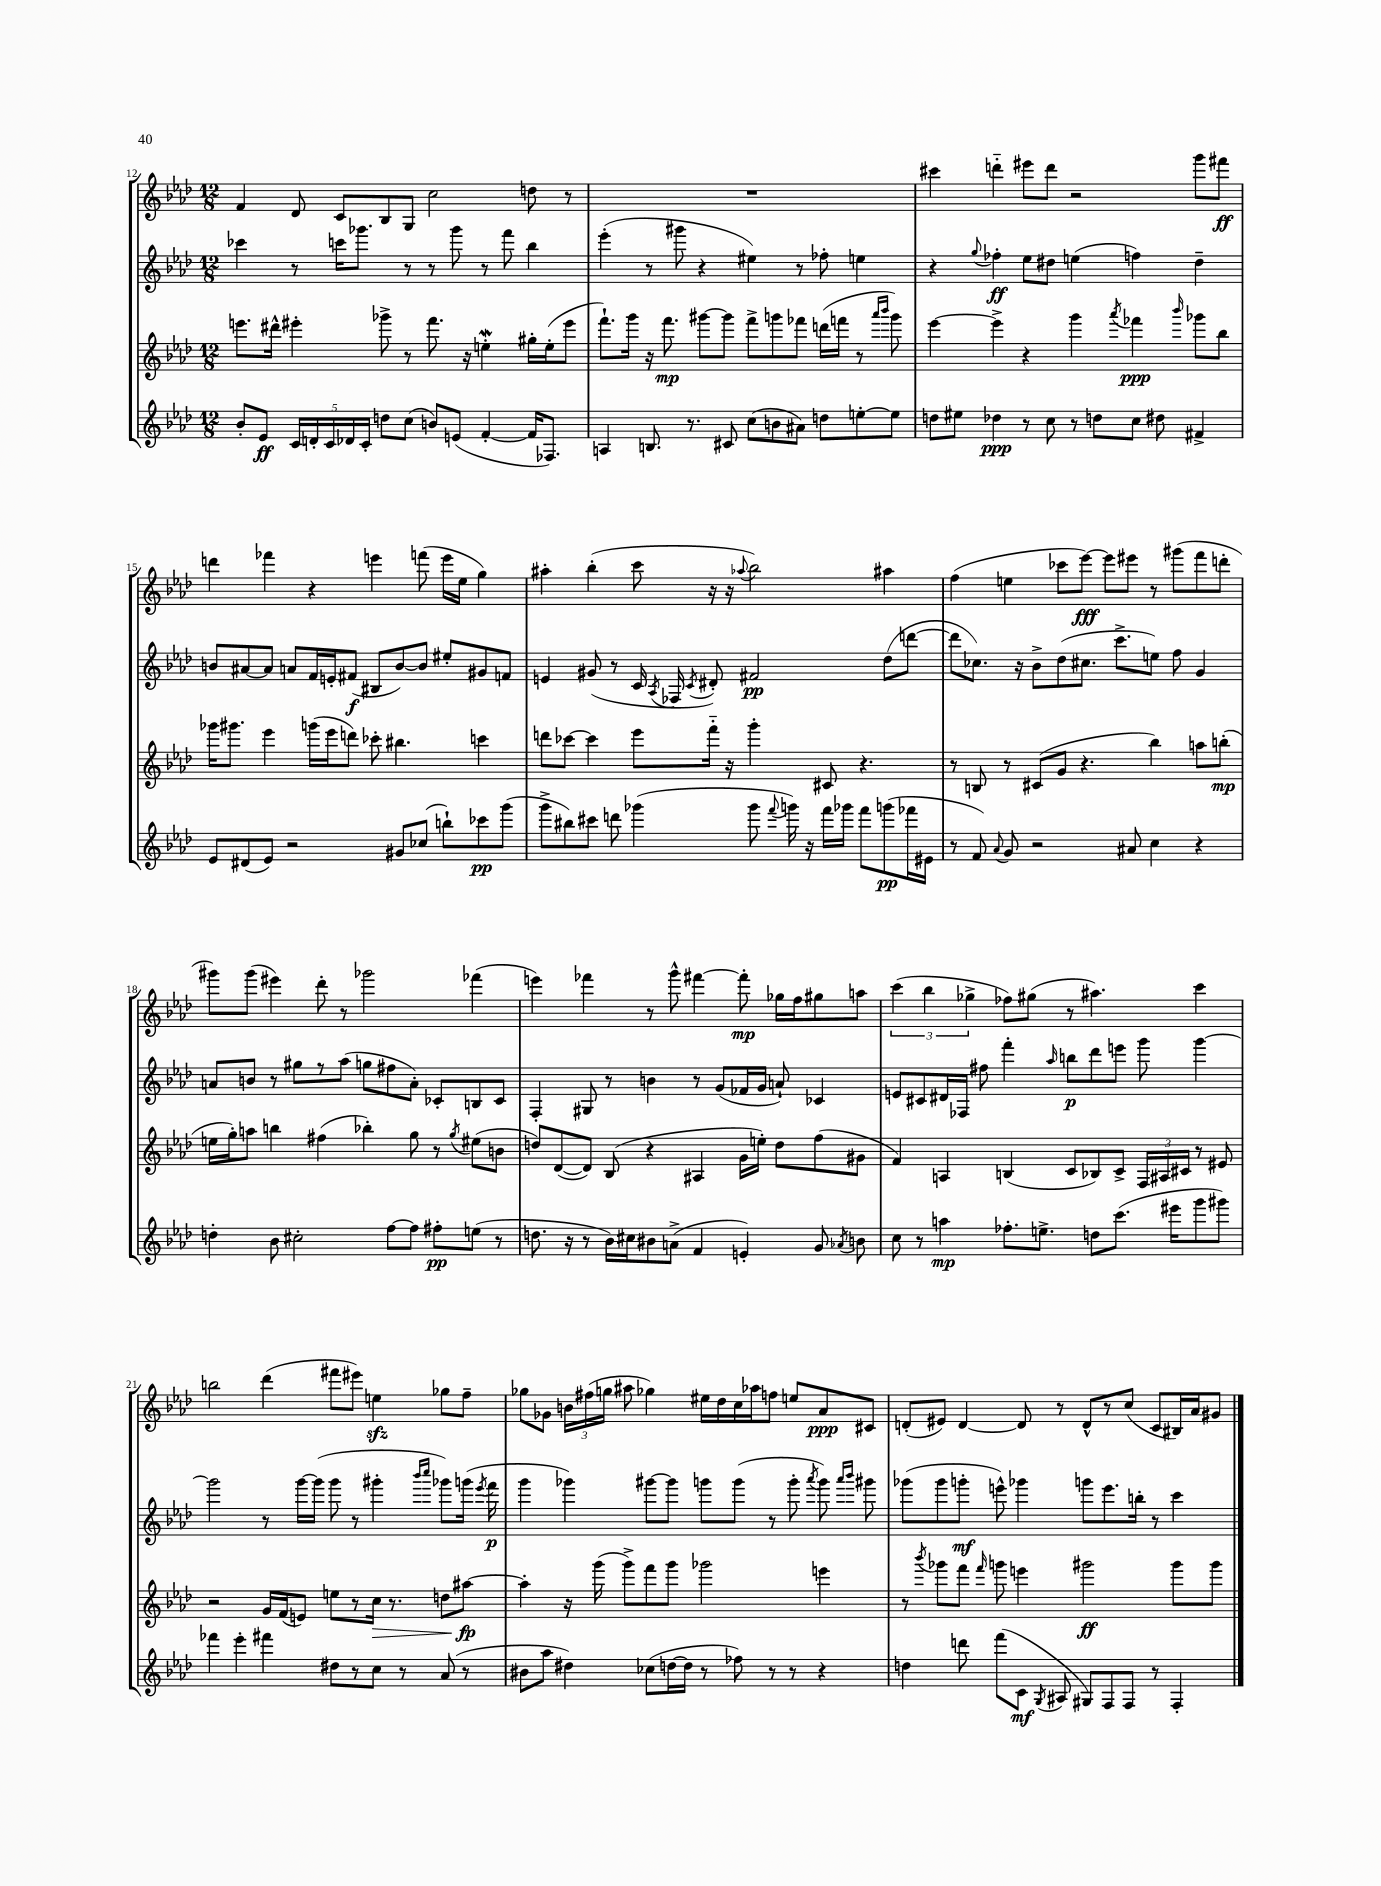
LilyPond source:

<<
\new StaffGroup <<
\new Staff = "s0" {
    \clef treble \key aes \major \numericTimeSignature \time 12/8
    \autoBeamOff f'4 des'8 c'8[ bes8 g8] c''2 d''8 r8 |
    R1. |
    cis'''4 d'''4-_ eis'''8[ d'''8] r2 g'''8[ fis'''8]\ff |
    d'''4 fes'''4 r4 e'''4 f'''8( e'''16[ ees''16] g''4) |
    ais''4-. bes''4-.( c'''8 r16 r16 \appoggiatura { aes''8 } bes''2) ais''4 |
    f''4( e''4 ces'''8[ ees'''8]~\fff) ees'''8[ eis'''8] r8 gis'''8[( f'''8 d'''8]-. |
    gis'''8[) gis'''8]( eis'''4) des'''8-. r8 ges'''2 fes'''4( |
    e'''4) fes'''4 r8 g'''8-^ fis'''4~ fis'''8-.\mp ges''16[ f''16 gis''8 a''8] |
    \tuplet 3/2 { c'''4( bes''4 ges''4-> } fes''8[) gis''8]( r8 ais''4.) c'''4 |
    b''2 des'''4( fis'''8[ eis'''8]) e''4\sfz ges''8[ f''8]-- |
    ges''8[ ges'8] \tuplet 3/2 { b'16[ fis''16( g''16] } ais''8 ges''4) eis''16[ des''16 c''16 aes''16 f''8] e''8[ aes'8\ppp cis'8] |
    d'8[-.( eis'8]) d'4~ d'8 r8 d'8[-^ r8 c''8]( c'8[ bis16) aes'16 gis'8] \bar "|." |
}
\new Staff = "s1" {
    \clef treble \key aes \major \numericTimeSignature \time 12/8
    \autoBeamOff ces'''4 r8 c'''16[ ges'''8.] r8 r8 ges'''8 r8 f'''8 bes''4 |
    ees'''4-.( r8 gis'''8 r4 eis''4) r8 fes''8-. e''4 |
    r4 \appoggiatura { g''8 } fes''4-.\ff ees''8[ dis''8] e''4( f''4) dis''4-- |
    b'8[ ais'8~ ais'8] a'8[ f'16 e'16-. fis'8]\f( bis8[ b'8~) b'8] eis''8[-. gis'8 f'8] |
    e'4 gis'8( r8 c'16 \acciaccatura { aes8 } fes16 \acciaccatura { c'8 } dis'8-.) fis'2\pp des''8[( d'''8]~ |
    d'''8[ ces''8.]) r16 bes'8[-> des''8( cis''8.] c'''8.[-> e''8]) f''8 g'4 |
    a'8[ b'8] r8 gis''8[ r8 aes''8]( g''8[ fis''8 a'8]-.) ces'8[-. b8 ces'8] |
    f4-. gis8 r8 b'4 r8 g'8[( fes'16 g'16] a'8-!) ces'4 |
    e'8[ cis'8 dis'16 fes16] fis''8 f'''4-. \grace { aes''16 } b''8[\p des'''8 e'''8] g'''8 g'''4~ |
    g'''2 r8 g'''16[~ g'''16]( g'''8 r8 gis'''4-. \grace { bes'''16[ c''''16] } ges'''8[) g'''16]( \acciaccatura { ees'''8 } f'''16\p |
    g'''4 ges'''4) gis'''8[~ gis'''8] g'''8[ g'''8]( r8 g'''8-. \acciaccatura { aes'''8 } g'''8) \grace { aes'''16[ bes'''16] } gis'''8 |
    ges'''8[( ges'''8 g'''8]-.\mf e'''8-^) ges'''4 g'''8[ e'''8. b''16]-. r8 c'''4 \bar "|." |
}
\new Staff = "s2" {
    \clef treble \key aes \major \numericTimeSignature \time 12/8
    \autoBeamOff e'''8.[ dis'''16]-^ eis'''4-. ges'''8-> r8 f'''8. r16 e''4-.\mordent gis''16[-. e''16-.( eis'''8] |
    f'''8.[-!) g'''16] r16 f'''8.\mp gis'''8[~ gis'''8] f'''8[-> g'''8 fes'''8] d'''16[( f'''16] r8 \grace { aes'''16[ bes'''16] } g'''8) |
    ees'''4~ ees'''4-> r4 g'''4 \acciaccatura { aes'''8 } fes'''4\ppp \grace { bes'''16 } ges'''8[ bes''8] |
    ges'''16[ gis'''8.] ees'''4 g'''16[( ees'''16 d'''8]) ces'''8-. bis''4. c'''4 |
    d'''8[ ces'''8]~ ces'''4 ees'''8[ f'''16]-_ r16 g'''4-. cis'8 r4. |
    r8 b8 r8 cis'8[( g'8] r4. bes''4) a''8[ b''8]-.\mp( |
    e''16[ g''16-.) a''8] b''4 fis''4( bes''4-.) g''8 r8 \acciaccatura { g''8 } eis''8[( b'8] |
    d''8[) des'8~( des'8]) bes8( r4 ais4 g'16[ e''16]-.) d''8[ f''8( gis'8] |
    f'4) a4 b4( c'8[ bes8) c'8]-> \tuplet 3/2 { f16[ ais16 cis'16] } r8 eis'8 |
    r2 g'16[ f'16( e'8]) e''8[ r8 c''16]\> r8. d''8[ ais''8]~\fp\! |
    ais''4-. r16 g'''16( g'''8[->) f'''8 g'''8] ges'''2 e'''4 |
    r8 \acciaccatura { bes'''8 } ges'''8[ f'''8] \grace { f'''16 } g'''8 e'''4 gis'''2\ff gis'''8[ gis'''8] \bar "|." |
}
\new Staff = "s3" {
    \clef treble \key aes \major \numericTimeSignature \time 12/8
    \autoBeamOff bes'8[-. ees'8]\ff \tuplet 5/4 { c'16[ d'16-. c'16 des'16 c'16]-. } d''8[ c''8]( b'8[) e'8]( f'4~-. f'16[ fes8.]) |
    a4 b8. r8. cis'8 c''8[( b'8 ais'8]) d''8[ e''8~-. e''8] |
    d''8[ eis''8] des''4\ppp r8 c''8 r8 d''8[ c''8] dis''8 fis'4-> |
    ees'8[ dis'8( ees'8]) r2 gis'8[ ces''8]( b''8[-!) ces'''8\pp g'''8]( |
    g'''8[-> bis''8) cis'''8] d'''8 ges'''4( ges'''8 \appoggiatura { f'''8 } g'''16) r16 f'''16[ ges'''16] f'''8[ g'''8\pp( fes'''16 eis'16] |
    r8 f'8) \appoggiatura { aes'8 } g'8 r2 ais'8 c''4 r4 |
    d''4-. bes'8 cis''2-. f''8[~ f''8] fis''8[-.\pp e''8]( r8 |
    d''8. r16 r8 bes'16[) cis''16 bis'8 a'8]->( f'4 e'4-.) g'8 \acciaccatura { aes'8 } b'8 |
    c''8 r8 a''4\mp fes''8.[-. e''8.]-> d''8[ c'''8.]( eis'''16[ g'''8 gis'''8]) |
    fes'''4 ees'''4-. fis'''4 dis''8[ r8 c''8] r8 aes'8( r8 |
    bis'8[ aes''8] dis''4) ces''8[( d''16~ d''16] r8 fes''8) r8 r8 r4 |
    d''4 d'''8 f'''8[( c'8]\mf \acciaccatura { g8 } ais8 gis8[) f8 f8] r8 f4-. \bar "|." |
}
>>
>>
\layout { \context { \Score currentBarNumber = #12 } }
